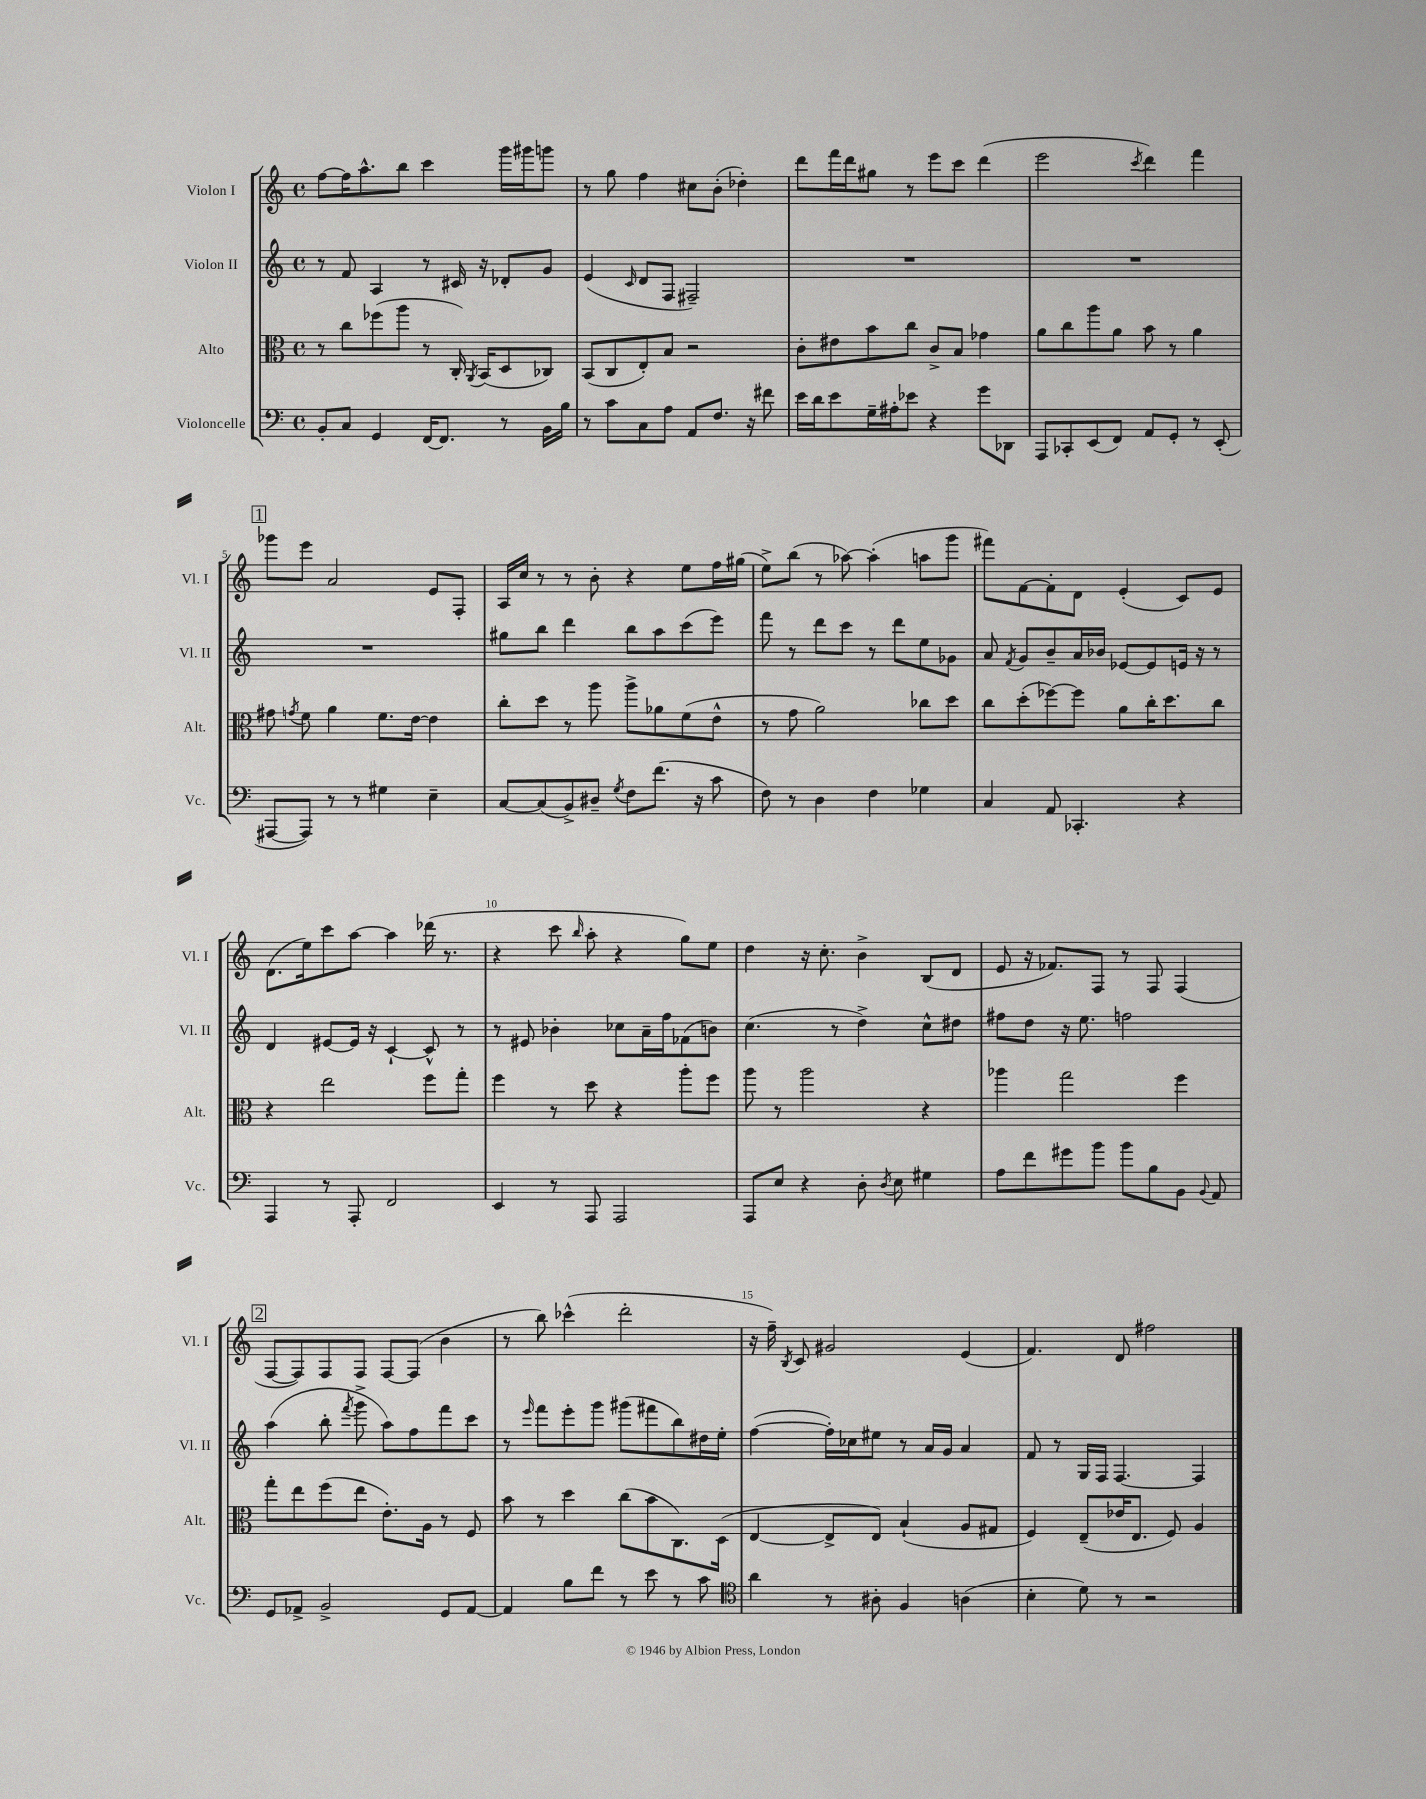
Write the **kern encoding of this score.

**kern	**kern	**kern	**kern
*staff4	*staff3	*staff2	*staff1
*clefF4	*clefC3	*clefG2	*clefG2
*k[]	*k[]	*k[]	*k[]
*M4/4	*M4/4	*M4/4	*M4/4
*met(c)	*met(c)	*met(c)	*met(c)
8BB'	8r	8r	[8ff
8C	8cc	8f	16ff]
.	.	.	8.aa^^
4GG	(8ff-	4A	.
.	8aa	.	8bb
[16FF	8r	8r	4ccc
8.FF]	.	.	.
.	16C')	16c#	.
.	8qAA	.	.
.	(16BB	16r	.
8r	8D	8d-'	16ggg
.	.	.	16ggg#
16BB	8C-)	8g	8ggg
16B	.	.	.
=	=	=	=
8r	(8BB	(4e	8r
8c	8C	.	8gg
.	.	16qqc	.
8C	8E')	8d	4ff
8A	8B	8F	.
8AA	2r	2F#~)	8cc#
8.F	.	.	(8b'
.	.	.	4dd-')
16r	.	.	.
8f#	.	.	.
=	=	=	=
16e	8c'	1r	8ddd
16d	.	.	.
8e	8e#	.	16fff
.	.	.	16ddd
16G~	8b	.	8gg#
16A#'	.	.	.
8e-	8cc	.	8r
4r	8c^	.	8eee
.	8B	.	8ccc
8g	4g-	.	(4ddd
8DD-	.	.	.
=	=	=	=
8AAA	8a	1r	2eee
8CC-'	8cc	.	.
(8EE	8aa	.	.
8FF)	8a	.	.
.	.	.	8qccc
8AA	8b	.	4ddd)
8GG'	8r	.	.
8r	4a	.	4fff
(8EE'	.	.	.
=	=	=	=
[8AAA#	8g#	1r	8ggg-
.	8qg	.	.
8AAA#])	8f	.	8eee
8r	4a	.	2a
8r	.	.	.
4G#	8.f	.	.
.	[16e	.	.
4E~	4e]	.	8e
.	.	.	8F'
=	=	=	=
[8C	8cc'	8gg#	16A
.	.	.	16cc
(8C]	8dd	8bb	8r
8BB^)	8r	4ddd	8r
8D#~	8aa	.	8b'
8qG	.	.	.
8F	8aa^	8bb	4r
(8.f	8a-	8aa	.
.	(8f	(8ccc	8ee
16r	.	.	.
8c	8e^^	8eee)	16ff
.	.	.	(16gg#
=	=	=	=
8F)	8r	8fff	8ee^)
8r	8g	8r	(8bb
4D	2a)	8ddd	8r
.	.	8ccc	[8aa-)
4F	.	8r	(4aa-']
.	.	8ddd	.
4G-	8cc-	8ee	8aa
.	8dd	8g-	8ggg
=	=	=	=
4C	8cc	8a	8fff#)
.	.	8qf	.
.	(8dd'	8g	[8f
8AA	[8ff-)	8b~	8f']
4.CC-'	8ff-]	16a	8d
.	.	16b-	.
.	8a	[8e-	(4e'
.	16cc'	8e-]	.
.	8.dd	.	.
4r	.	16e	8c)
.	.	16r	.
.	8cc	8r	8e
=	=	=	=
4AAA	4r	4d	(8.d
.	.	.	16ee)
8r	2ee	[8e#	8ccc
8AAA'	.	16e#]	[8aa
.	.	16r	.
2FF	.	[4c`	4aa]
.	8ff	8c^^]	(16ddd-
.	.	.	8.r
.	8gg'	8r	.
=	=	=	=
4EE	4ff	8r	4r
.	.	8e#	.
8r	8r	4b-'	8ccc
.	.	.	16qqbb
8AAA	8dd	.	8aa'
2AAA	4r	8cc-	4r
.	.	16a~	.
.	.	16ff	.
.	8aa'	(8f-	8gg)
.	8ff	8b)	8ee
=	=	=	=
8AAA	8aa	(4.cc	4dd
8E	8r	.	.
4r	2aa	.	16r
.	.	.	8.cc'
.	.	8r	.
8D'	.	4dd^)	4b^
8qD	.	.	.
8E	.	.	.
4G#	4r	8cc^^	(8B
.	.	8dd#	8d
=	=	=	=
8A	4aa-	8ff#	8e
8f	.	8dd	16r
.	.	.	8.f-)
8g#	2gg	16r	.
.	.	8.ee	.
8b	.	.	8F
8b	.	2ff	8r
8B	.	.	8F
8BB	4ff	.	(4F
8qqBB	.	.	.
8AA	.	.	.
=	=	=	=
8GG	8gg'	(4aa	[8F
8AA-^	8ee	.	8F])
2BB^	(8ff	8bb'	8F
.	.	8qfff	.
.	8ee	8ggg^	8F
.	8.e')	8aa)	[8F
.	.	8ff	(8F]
.	16A	.	.
8GG	8r	8fff	4b
[8AA-	8F	8ccc	.
=	=	=	=
4AA-]	8b	8r	8r
.	.	16qqeee	.
.	8r	8fff	8bb)
8B	4dd	8eee'	(4ccc-^^
8f	.	8ggg	.
8r	(8cc	(8ggg#	2ddd'
8e	8b	8fff#	.
8r	8.C)	8bb)	.
8c	.	16dd#	.
.	(16D	16ee'	.
=	=	=	=
*clefC4	*	*	*
4a	[4E	([4ff	16r
.	.	.	16ff~)
.	.	.	8qB
.	.	.	8c
8r	8E^]	16ff'])	2g#
.	.	16cc-	.
8A#'	8E)	8ee#	.
4F	(4B`	8r	.
.	.	16a	.
.	.	16g	.
(4A	8A	4a	(4e
.	8G#	.	.
=	=	=	=
4B'	4F)	8f	4.f)
.	.	8r	.
8d)	(8E~	16G	.
.	.	16F	.
8r	16e-	[4.F	8d
.	8.E	.	.
2r	.	.	2ff#
.	8F)	.	.
.	4A	4F]	.
==	==	==	==
*-	*-	*-	*-
